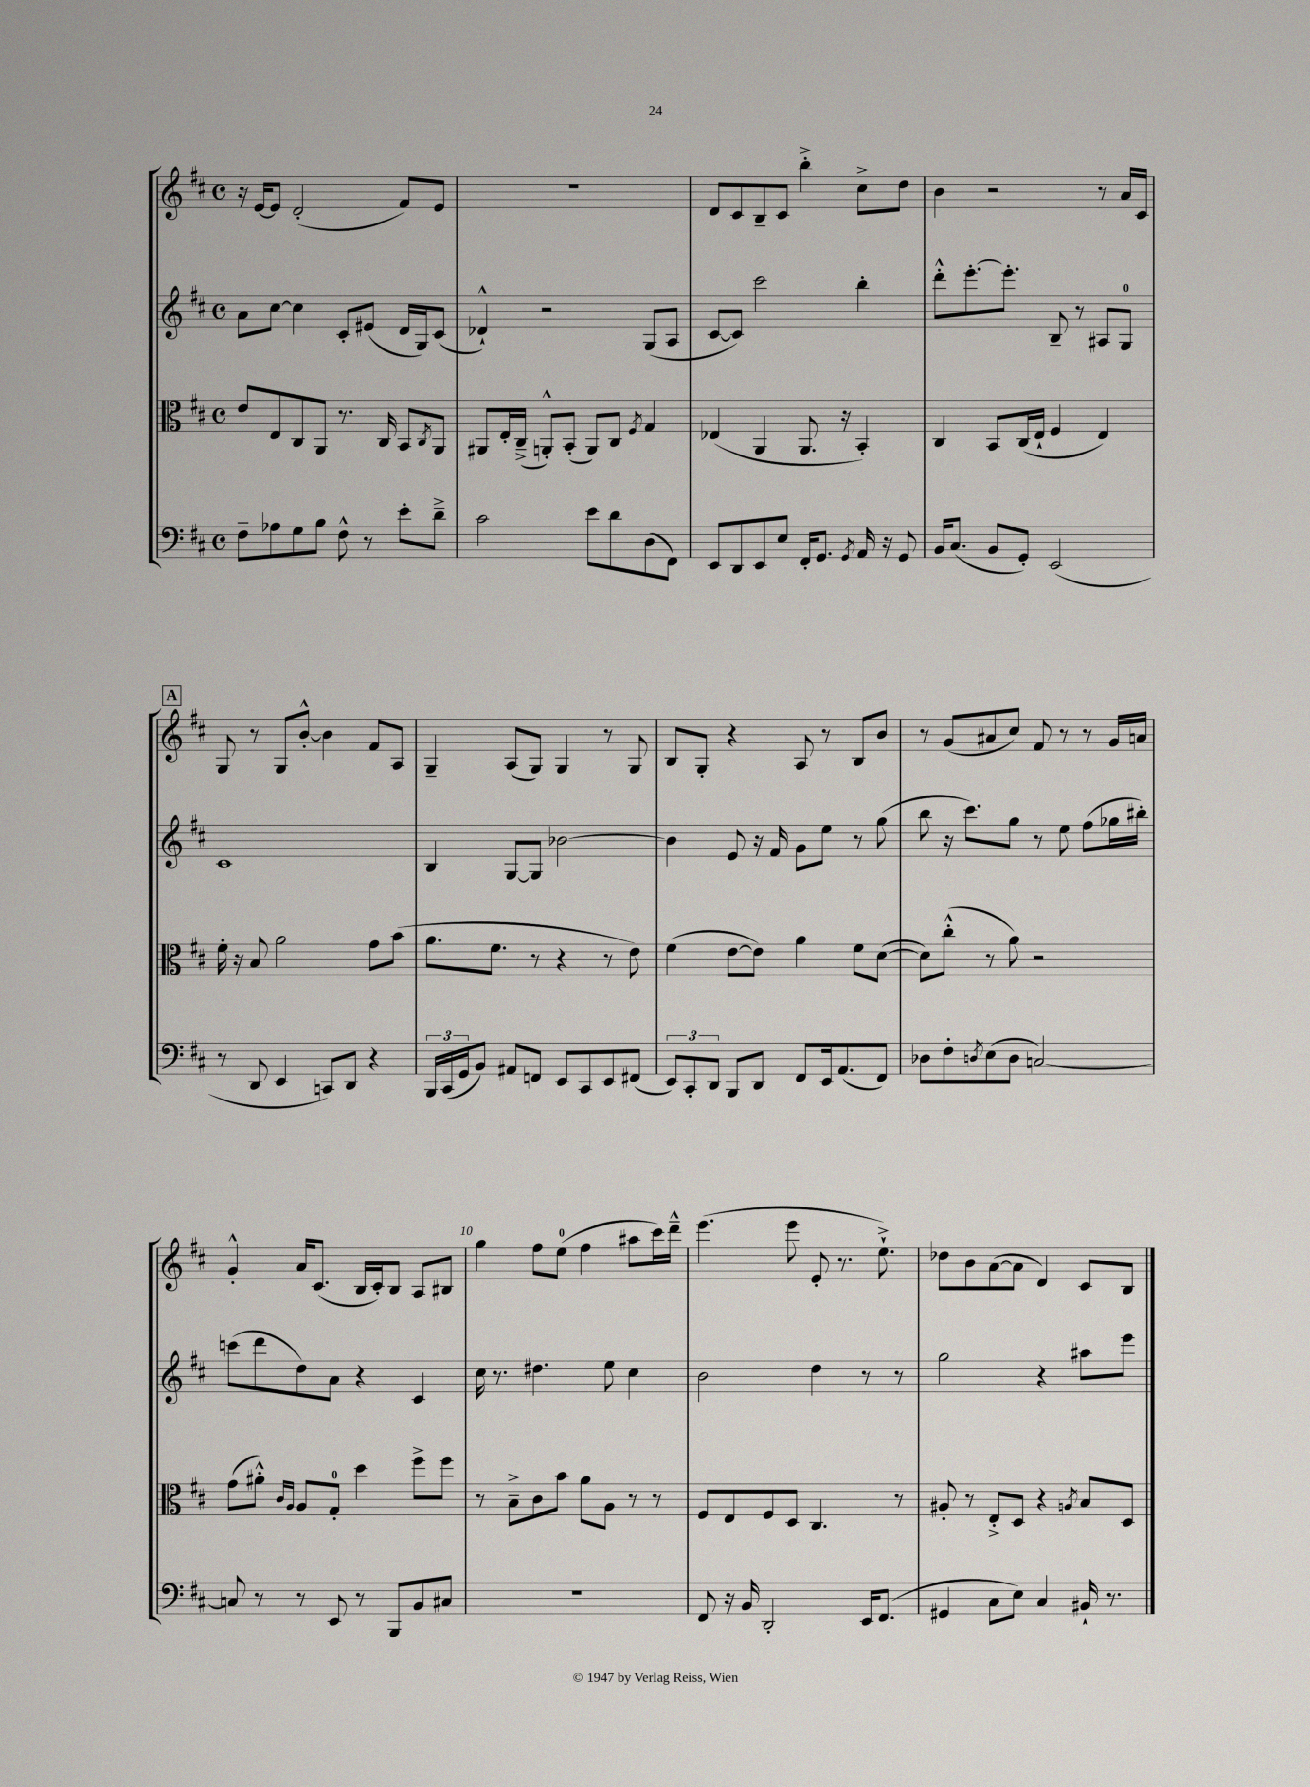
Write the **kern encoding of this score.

**kern	**kern	**kern	**kern
*part4	*part3	*part2	*part1
*staff4	*staff3	*staff2	*staff1
*clefF4	*clefC3	*clefG2	*clefG2
*k[f#c#]	*k[f#c#]	*k[f#c#]	*k[f#c#]
*M4/4	*M4/4	*M4/4	*M4/4
*met(c)	*met(c)	*met(c)	*met(c)
=1	=1	=1	=1
8F#~\L	8e/L	8a\L	16r
.	.	.	[16e/KL
8A-X\	8E/	[8cc#\J	8e/J]
8G\	8C#/	4cc#\]	(2d'/
8B\J	8AA/J	.	.
8F#^^\	8.r	8c#'/L	.
8r	.	(8e#X/J	.
.	16C#/	.	.
8e'\L	8BB/L	16d/LL	8f#/L)
.	.	16G/J)	.
.	8qC#/	.	.
8d~^\J	8AA/J	(8c#/J	8e/J
=2	=2	=2	=2
2c#\	8AA#X/L	4d-X`^^/)	1r
.	16E'/L	.	.
.	(16C#~^/JJ	.	.
.	8AAn'^^/L)	2r	.
.	(8BB'/J	.	.
8e\L	8AA/L)	.	.
8d\	8C#/J	.	.
.	8qF#/	.	.
(8D\	4G/	(8G/L	.
8FF#\J)	.	8A/J	.
=3	=3	=3	=3
8EE/L	(4E-X/	[8c#/L	8d/L
8DD/	.	8c#/J])	8c#/
8EE/	4AA/	2ccc#\	8B~/
8E/J	.	.	8c#/J
16FF#'/KL	8.AA/	.	4bb'^\
8.GG/J	.	.	.
.	16r	.	.
8qGG/	.	.	.
16AA/	4BB'/)	4bb'\	8cc#^\L
16r	.	.	.
8GG/	.	.	8dd\J
=4	=4	=4	=4
16BB/KL	4C#/	8ddd'^^\L	4b\
(8.C#/J	.	.	.
.	.	[8.eee'\	.
8BB/L	8BB/L	.	2r
.	.	8.eee'\J]	.
8GG'/J)	(16C#/L	.	.
.	16E`/JJ	.	.
(2EE/	4F#/	8B~/	.
.	.	8r	.
.	4E/)	8A#X/L	8r
.	.	8G/J	16a/LL
.	.	.	16c#/JJ
!!LO:LB:g=z
!!LO:REH:place=s1:t=A
=5	=5	=5	=5
8r	16f#'\	1c#	8G/
.	16r	.	.
8DD/	8B/	.	8r
4EE/	2a\	.	8G/L
.	.	.	[8b'^^/J
8CCn/L)	.	.	4b\]
8DD/J	.	.	.
4r	8g\L	.	8f#/L
.	(8b\J	.	8A/J
=6	=6	=6	=6
24BBB/LL	8.a\L	4B/	4G~/
(24CC#/	.	.	.
24GG/J	.	.	.
8BB/J)	.	.	.
.	8.f#\J	.	.
8AA#X/L	.	[8G/L	(8A/L
8FFn/J	8r	8G/J]	8G/J)
8EE/L	4r	[2b-X\	4G/
8CC#/	.	.	.
8EE/	8r	.	8r
(8FF#X/J	8e\)	.	8G/
=7	=7	=7	=7
12EE/L)	(4f#\	4b-\]	8B/L
12CC#'/	.	.	.
.	.	.	8G'/J
12DD/J	.	.	.
8BBB/L	[8e\L	8e/	4r
8DD/J	8e\J])	16r	.
.	.	16f#/	.
8FF#/L	4a\	8g\L	8A/
16EE/k	.	8ee\J	8r
(8.AA/	.	.	.
.	8f#\L	8r	8B/L
8FF#/J)	([8d\J	(8gg\	8b/J
=8	=8	=8	=8
8D-X\L	8d\L])	8bb\	8r
8F#'\	(8cc#'^^\J	16r	(8g/L
.	.	8.ccc#\L)	.
8qDn/	.	.	.
(8E\	8r	.	8a#X/
8D\J	8a\)	8gg\J	8cc#/J)
[2Cn/)	2r	8r	8f#/
.	.	8ee\	8r
.	.	(8ff#\L	8r
.	.	16gg-X\L	16g/LL
.	.	16bb#X'\JJ)	16an/JJ
!!LO:LB:g=z
=9	=9	=9	=9
8Cn/]	(8g\L	(8cccn\L	4g'^^/
8r	8a#X'^^\J)	8ddd\	.
.	16qqc#/LL	.	.
.	16qqA/JJ	.	.
8r	8A/L	8dd\)	16a/KL
.	.	.	(8.c#/J
8EE/	8G'/J	8a\J	.
8r	4dd\	4r	16B/LL
.	.	.	16c#'/J)
8BBB/L	.	.	8B/J
8BB/	8ff#^\L	4c#/	8A/L
8C#X/J	8ff#\J	.	8B#X/J
=10	=10	=10	=10
1r	8r	16cc#\	4gg\
.	.	8.r	.
.	8B~^\L	.	.
.	8c#\	4.dd#X\	8ff#\L
.	8b\J	.	(8ee\J
.	8a\L	.	4ff#\
.	8A\J	8ee\	.
.	8r	4cc#\	8aa#X\L
.	8r	.	16ccc#\L)
.	.	.	16ddd~^^\JJ
=11	=11	=11	=11
8FF#/	8F#/L	2b\	(4.eee\
16r	8E/	.	.
16BB/	.	.	.
2DD'/	8F#/	.	.
.	8D/J	.	8eee\
.	4.C#/	4dd\	8e'/
.	.	.	8.r
16EE/KL	.	8r	.
(8.FF#/J	.	.	8.ee`^\)
.	8r	8r	.
=12	=12	=12	=12
4GG#X/	8A#X'/	2gg\	8dd-X\L
.	8r	.	8b\
8C#\L	8E'^/L	.	([8a\
8E\J)	8D/J	.	8a\J]
4C#/	4r	4r	4d/)
.	8qAn/	.	.
16BB#X`/	8B/L	8aa#X\L	8c#/L
8.r	.	.	.
.	8D/J	8eee\J	8B/J
==	==	==	==
*-	*-	*-	*-
